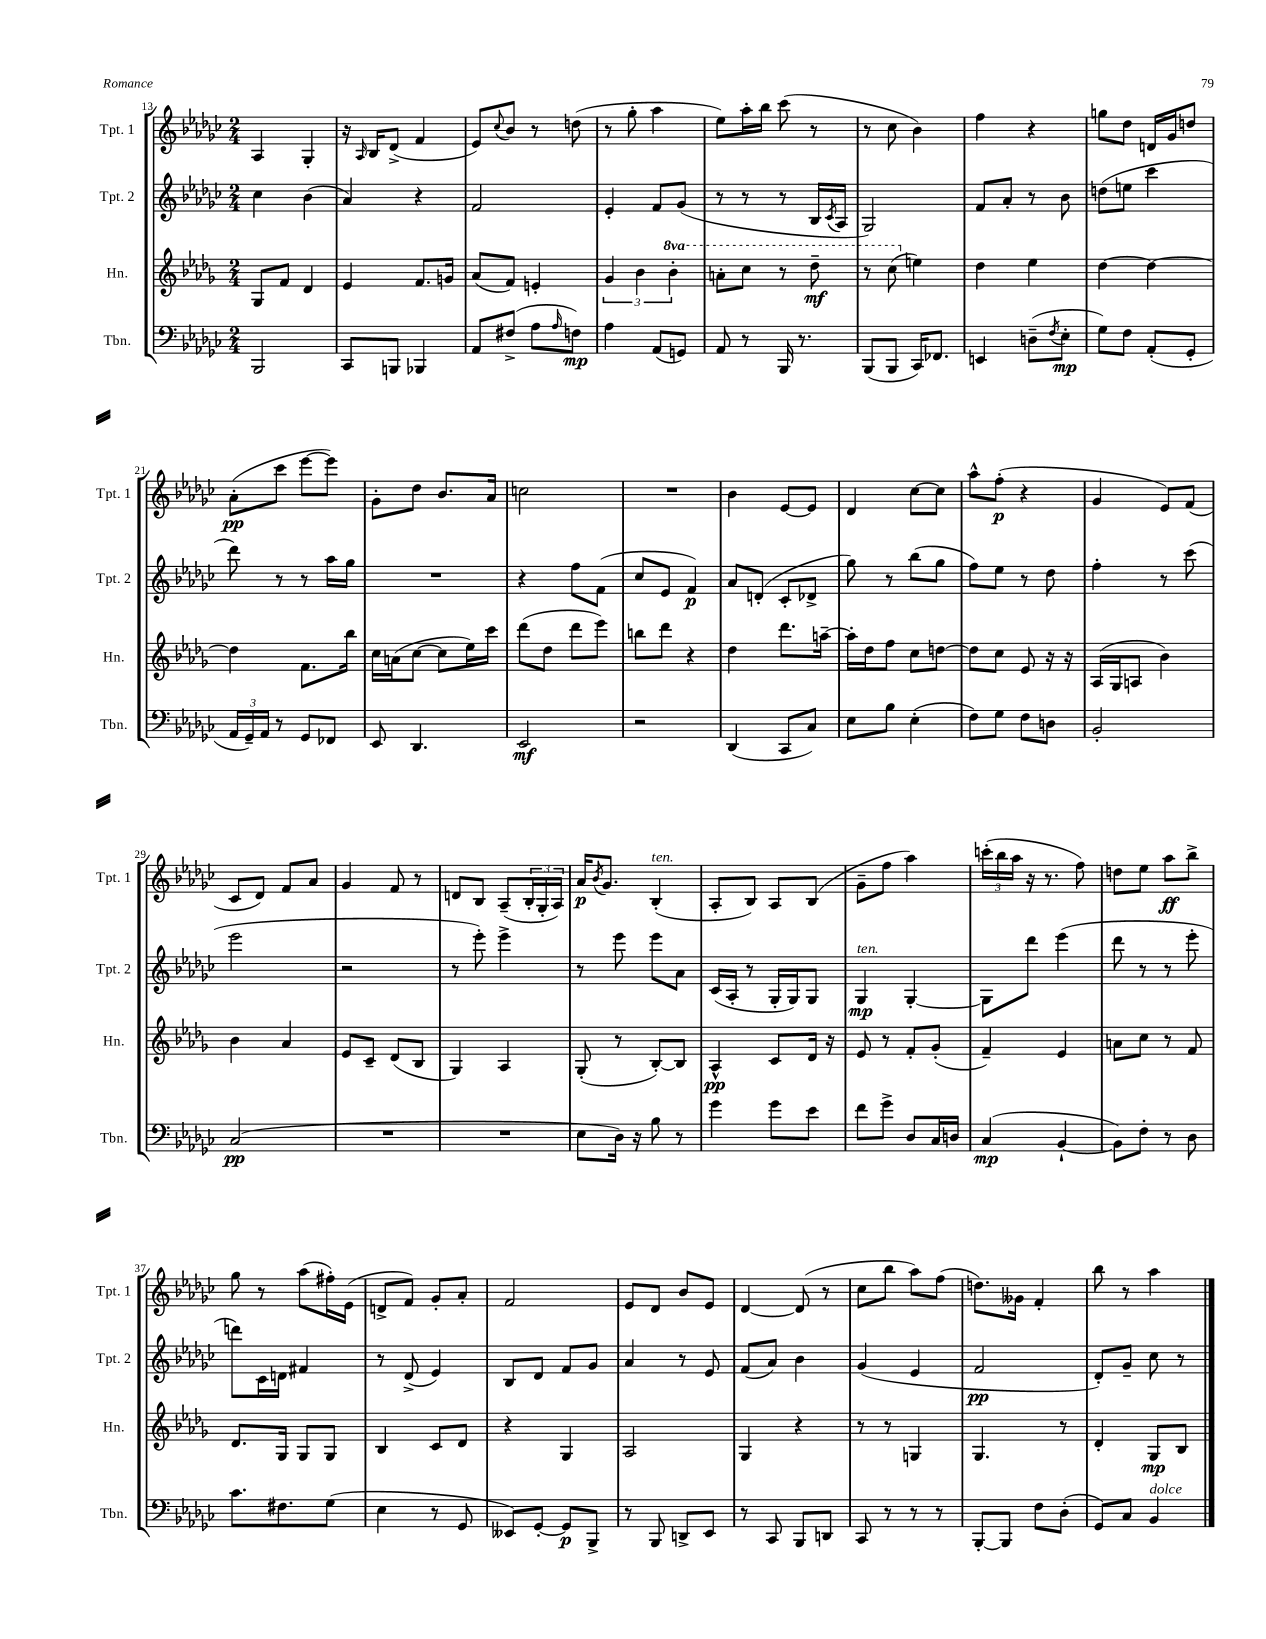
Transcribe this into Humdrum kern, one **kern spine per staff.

**kern	**kern	**kern	**kern
*staff4	*staff3	*staff2	*staff1
*clefF4	*clefG2	*clefG2	*clefG2
*k[b-e-a-d-g-c-]	*k[b-e-a-d-g-]	*k[b-e-a-d-g-c-]	*k[b-e-a-d-g-c-]
*M2/4	*M2/4	*M2/4	*M2/4
2BBB-	8G-	4cc-	4A-
.	8f	.	.
.	4d-	(4b-	4G-'
=	=	=	=
8CC-	4e-	4a-)	16r
.	.	.	16qqA-
.	.	.	16B-
8BBB	.	.	(8d-^
4BBB-	8.f	4r	4f
.	16g	.	.
=	=	=	=
8AA-	(8a-	2f	8e-)
.	.	.	8qqcc-
(8F#^	8f)	.	8b-
8A-	4e'	.	8r
16qqA-	.	.	.
8F)	.	.	(8dd
=	=	=	=
4A-	6g-	4e-'	8r
.	.	.	8gg-'
.	6b-	.	.
(8AA-	.	8f	4aa-
.	6bb-'	.	.
8GG)	.	(8g-	.
=	=	=	=
8AA-	8aa'	8r	8ee-)
8r	8ccc	8r	16aa-'
.	.	.	16bb-
16BBB-	8r	8r	(8ccc-
8.r	.	.	.
.	8ddd-~	16B-	8r
.	.	8qc-	.
.	.	16A-	.
=	=	=	=
(8BBB-	8r	2G-)	8r
8BBB-	(8ccc	.	8cc-
16CC-)	4ee)	.	4b-)
8.FF-	.	.	.
=	=	=	=
4EE	4dd-	8f	4ff
.	.	8a-'	.
(8D~	4ee-	8r	4r
8qF	.	.	.
8E-'	.	8b-	.
=	=	=	=
8G-)	[4dd-	(8dd	8gg
8F	.	8ee	8dd-
(8AA-'	4dd-_	4ccc-	16d
.	.	.	16g-
8GG-'	.	.	8dd
=	=	=	=
24AA-	4dd-]	8ddd-)	(8a-'
24GG-~)	.	.	.
24AA-	.	.	.
8r	.	8r	8ccc-
8GG-	8.f	8r	[8eee-
8FF-	.	16aa-	8eee-])
.	16bb-	16gg-	.
=	=	=	=
8EE-	16cc	2r	8g-'
.	(16a	.	.
4.DD-	[8cc	.	8dd-
.	8cc]	.	8.b-
.	16ee-)	.	.
.	16ccc	.	16a-
=	=	=	=
2EE-	(8ddd-	4r	2cc
.	8dd-	.	.
.	8ddd-	8ff	.
.	8eee-)	(8f	.
=	=	=	=
2r	8bb	8cc-	2r
.	8ddd-	8e-	.
.	4r	4f)	.
=	=	=	=
(4DD-	4dd-	8a-	4b-
.	.	(8d'	.
8CC-	8.ddd-	8c-'	[8e-
8C-)	.	8d-^	8e-]
.	[16aa~	.	.
=	=	=	=
8E-	16aa']	8gg-)	4d-
.	16dd-	.	.
8B-	8ff	8r	.
(4E-'	8cc	(8bb-	[8cc-
.	[8dd	8gg-	8cc-]
=	=	=	=
8F)	8dd]	8ff)	8aa-^^
8G-	8cc	8ee-	(8ff'
8F	8e-	8r	4r
8D	16r	8dd-	.
.	16r	.	.
=	=	=	=
2BB-'	(16A-	4ff'	4g-
.	16G-	.	.
.	8A	.	.
.	4b-)	8r	8e-)
.	.	(8ccc-	(8f
=	=	=	=
(2C-	4b-	2eee-	8c-
.	.	.	8d-)
.	4a-	.	8f
.	.	.	8a-
=	=	=	=
2r	8e-	2r	4g-
.	8c~	.	.
.	(8d-	.	8f
.	8B-	.	8r
=	=	=	=
2r	4G-)	8r	8d
.	.	8eee-')	8B-
.	4A-	4eee-^	(8A-~
.	.	.	24B-'
.	.	.	24G-'
.	.	.	24A-)
=	=	=	=
8E-	(8G-'	8r	16a-
.	.	.	8qb-
.	.	.	8.g-
16D-)	8r	8eee-	.
16r	.	.	.
8B-	[8B-')	8eee-	(4B-'
8r	8B-]	8a-	.
=	=	=	=
4g-	4A-^^	(16c-	8A-'
.	.	16A-'	.
.	.	8r	8B-)
8g-	8c	16G-'	8A-
.	.	16G-)	.
8e-	16d-	8G-	(8B-
.	16r	.	.
=	=	=	=
8f	8e-	4G-	8g-~
8g-^	8r	.	8ff
8D-	8f'	[4G-'	4aa-)
16C-	(8g-'	.	.
16D	.	.	.
=	=	=	=
(4C-	4f~)	8G-]	(24ccc'
.	.	.	24bb-
.	.	.	24aa-
.	.	8ddd-	16r
.	.	.	8.r
[4BB-`	4e-	(4eee-	.
.	.	.	8ff)
=	=	=	=
8BB-])	8a	8ddd-	8dd
8F'	8cc	8r	8ee-
8r	8r	8r	8aa-
8D-	8f	8eee-'	8bb-^
=	=	=	=
8.c-	8.d-	8ddd)	8gg-
.	.	16c-	8r
8.F#	16G-	16d	.
.	8G-	4f#	(8aa-
(8G-	8G-	.	16ff#')
.	.	.	(16e-
=	=	=	=
4E-	4B-	8r	8d^
.	.	(8d-^	8f)
8r	8c	4e-)	8g-'
8GG-	8d-	.	8a-'
=	=	=	=
8EE--)	4r	8B-	2f
[8GG-'	.	8d-	.
8GG-]	4G-	8f	.
8BBB-^	.	8g-	.
=	=	=	=
8r	2A-	4a-	8e-
8BBB-	.	.	8d-
8DD^	.	8r	8b-
8EE-	.	8e-	8e-
=	=	=	=
8r	4G-	(8f	[4d-
8CC-	.	8a-)	.
8BBB-	4r	4b-	(8d-]
8DD	.	.	8r
=	=	=	=
8CC-	8r	(4g-	8cc-
8r	8r	.	8bb-
8r	4G	4e-	8aa-)
8r	.	.	(8ff
=	=	=	=
[8BBB-'	4.G-	2f	8.dd)
8BBB-]	.	.	.
.	.	.	16g--
8F	.	.	4f'
(8D-'	8r	.	.
=	=	=	=
8GG-)	4d-'	8d-')	8bb-
8C-	.	8g-~	8r
4BB-	8G-	8cc-	4aa-
.	8B-	8r	.
==	==	==	==
*-	*-	*-	*-
